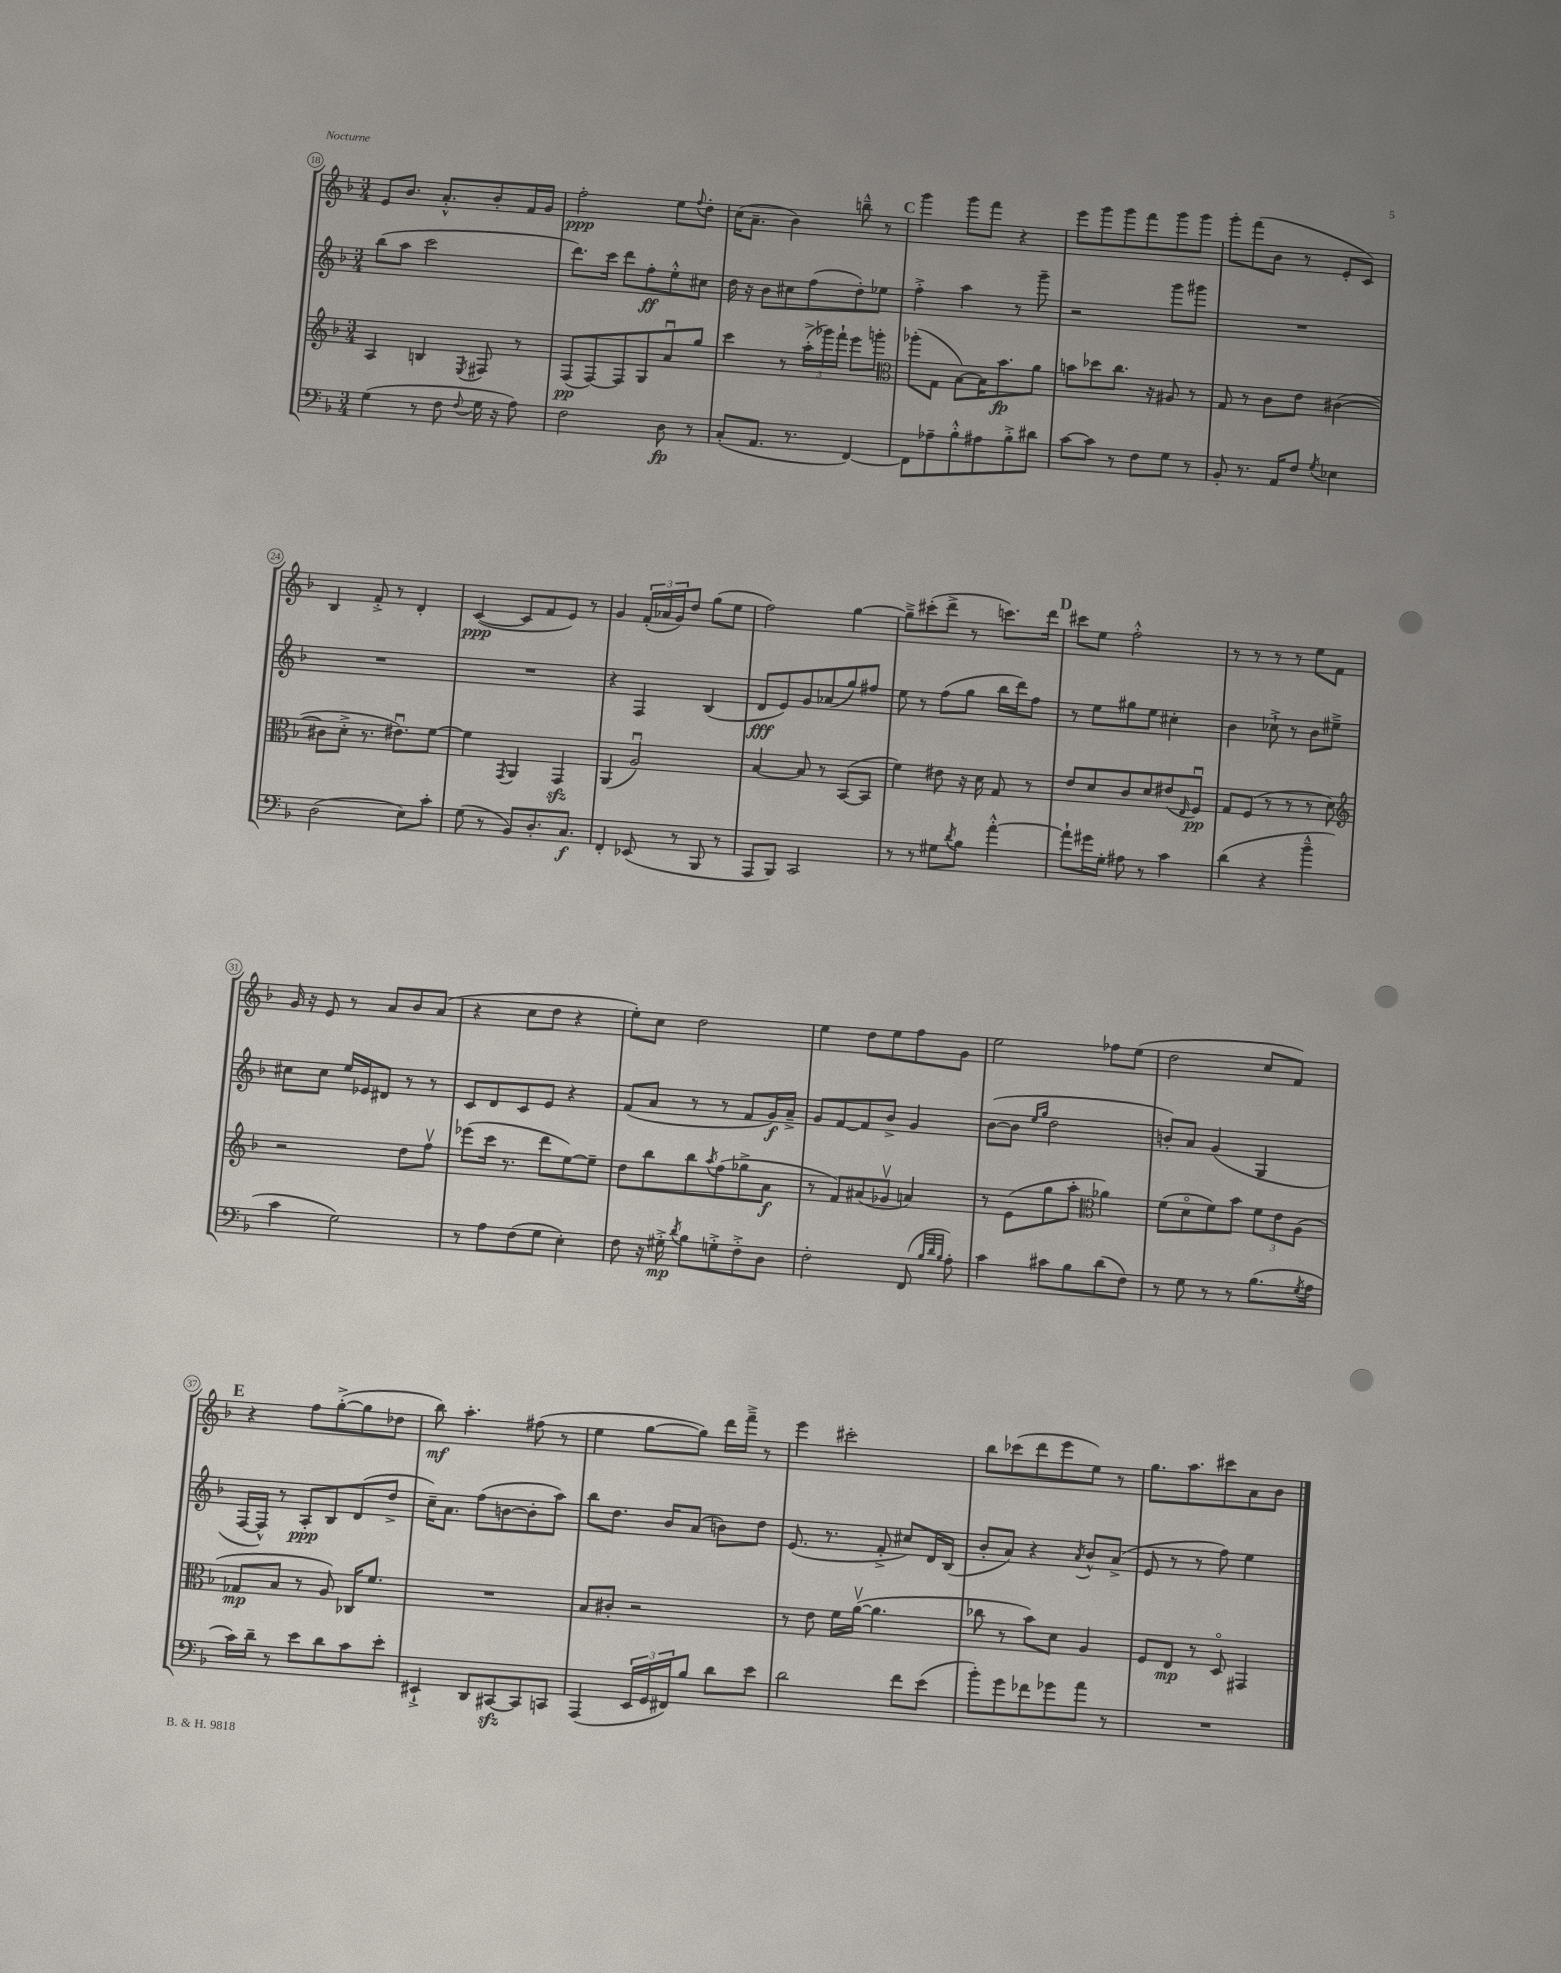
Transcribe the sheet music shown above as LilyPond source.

<<
\new StaffGroup <<
\new Staff = "s0" {
    \clef treble \key f \major \numericTimeSignature \time 3/4
    e'8 bes'8. a'8.-.-^ bes'8-. f'16 g'16 |
    f''2-.\ppp e''8 \appoggiatura { f''8 } d''8-. |
    c''16( a'8.-- bes'4) b''8---^ r8 |
    \mark \markup { \bold "C" } g'''4 g'''8 f'''8 r4 |
    e'''8 g'''8 g'''8 f'''8 g'''8 g'''8 |
    g'''8-. f'''8( bes'8 r8 e'8-. c'8) |
    bes4 f'8-.-> r8 d'4-. |
    c'4~\ppp( c'8 f'8 e'8) r8 |
    g'4 \tuplet 3/2 { f'16-.( aes'16 g'16) } d''8 g''8( e''8 |
    f''2) g''4~ |
    g''8---> cis'''8-.( d'''8-> r8 c'''8.) d'''16 |
    \mark \markup { \bold "D" } cis'''8 e''8 f''2-.-^ |
    r8 r8 r8 r8 e''8 f'8 |
    g'16 r16 e'8 r8 a'8 bes'8 a'8( |
    r4 c''8 d''8 r4 |
    e''8-.) c''8 d''2 |
    e''4 d''8 e''8 f''8 g'8 |
    e''2 fes''8 e''8( |
    d''2 c''8 f'8) |
    \mark \markup { \bold "E" } r4 f''8 g''8~-.->( g''8 des''8 |
    bes''8\mf) a''4.-. fis''8( r8 |
    e''4 g''8~ g''8) d'''16 f'''16---> r8 |
    e'''4 cis'''2-. |
    bes''8 ces'''8( d'''8 e'''8 e''8) r8 |
    g''8. a''8. cis'''8 a'8 bes'8 \bar "|." |
}
\new Staff = "s1" {
    \clef treble \key f \major \numericTimeSignature \time 3/4
    bes''8( a''8 c'''2 |
    d'''8.) c'''16 d'''8 f''8-.\ff e''8-.-^ cis''8 |
    d''16 r16 bes'8 cis''8 f''8( d''8-.) ees''8 |
    \mark \markup { \bold "C" } f''4-.-> a''4 r8 g'''8-- |
    r2 g'''8 gis'''8 |
    R2. |
    R2. |
    R2. |
    r4 f4 bes4( |
    d'8\fff e'8) g'8 aes'8( g''8) fis''8 |
    e''8 r8 f''8( g''8 bes''16 d'''16) f''8 |
    \mark \markup { \bold "D" } r8 e''8 gis''8 e''8 cis''4-. |
    bes'4 ces''8-!-> r8 bes'8 eis''8---> |
    cis''8 cis''8 e''16 ees'16 dis'8 r8 r8 |
    c'8 d'8 c'8 e'8 r4 |
    f'8( a'8 r8 r8 f'8 g'16\f) a'16---> |
    g'8 f'8~ f'8 bes'8-> g'4 |
    bes'8~( bes'8 \grace { e''16 g''16 } d''2 |
    b'8-.) a'8 g'4( g4 |
    \mark \markup { \bold "E" } f16~ f16-^) r8 a8-.\ppp bes8 d'8( d''8-> |
    c''16--) a'8. f''8( b'8~ b'8-. a''8) |
    bes''8 d''8. bes'16 a'8( b'8) d''8 |
    e'8.( r8. f'8-.-> cis''8) d'16 bes16( |
    bes'8-. a'8) r4 \acciaccatura { a'8 } bes'8-^ a'8->( |
    e'8 r8 r8 f''8) e''4 \bar "|." |
}
\new Staff = "s2" {
    \clef treble \key f \major \numericTimeSignature \time 3/4
    a4 b4 \acciaccatura { e8 } fis8 r8 |
    f8\pp( f8~) f8 g8 a'8\downbow g''8 |
    c'''4 r8 \tuplet 3/2 { a''16-.->( ges'''16) f'''16-! } e'''8 g'''8-. |
    \mark \markup { \bold "C" } \clef alto aes''8-.( g8 bes8~) bes16 bes'8.\fp a'8 |
    b'8 des''8 c''8. r16 ais8 r8 |
    g8 r8 c'8 e'8 cis'4~( |
    cis'8 d'8-.-> r8. eis'8.\downbow) f'8~ |
    f'4 \acciaccatura { g,8 } a,4 g,4\sfz |
    a,4( a2\downbow) |
    bes4~ bes8 r8 bes,8~( bes,8 |
    f'4) eis'8 r16 d'16 g8 r8 |
    \mark \markup { \bold "D" } e'8 d'8 c'8 d'8 eis'8( \grace { e16 } f8\downbow\pp) |
    g8 f8( r8 r8 r8 d'8) |
    \clef treble r2 d''8 f''8\upbow |
    ees'''8( c'''16 r8. d'''8 e''8~) e''8-- |
    d''8 bes''8 bes''8 \acciaccatura { a''8 } f''8( ges''8-> a'8\f |
    r8 f'8) ais'8( ges'8\upbow a'4) |
    r8 e'8( g''8 a''8-. \clef alto aes'4) |
    f'8( d'8\flageolet f'8) bes'8 \tuplet 3/2 { f'8 e'8 a8( } |
    \mark \markup { \bold "E" } ges8\mp bes8 r8 a8) ces16 f'8. |
    R2. |
    bes8 cis'8-. r2 |
    r8 e'8 f'16 a'16~\upbow( a'4. |
    ces''8 r8 bes'8) d'8 a4 |
    f8 e8\mp r8 d8\flageolet gis,4 \bar "|." |
}
\new Staff = "s3" {
    \clef bass \key f \major \numericTimeSignature \time 3/4
    g4( r8 f8 \appoggiatura { f8 } g16 r16 a8) |
    f2 d8\fp r8 |
    c8-.( a,8. r8. f,4~) |
    \mark \markup { \bold "C" } f,8 aes8-- bes8-.-^ ais8 bes8-.-> dis'8 |
    c'8~ c'8 r8 f8 g8 r8 |
    bes,8-. r8. a,16 f8 \acciaccatura { g8 } ees4 |
    d2( e8) c'8-. |
    g8( r8 bes,8) d8.-. c8.\f |
    f,4-. ees,8( r8 bes,,8 r8 |
    a,,8 bes,,8) c,2 |
    r8 r8 gis8 \acciaccatura { d'8 } bes8 a'4~-.-^ |
    \mark \markup { \bold "D" } a'8-! gis'16 g16-. ais8 r8 c'4 |
    d'4( r4 bes'4---^ |
    c'4 g2) |
    r8 a8 f8( g8 e4-.) |
    f8 r16 gis16-.->\mp \acciaccatura { d'8 } bes8 g8-.-> f8-.-> d8 |
    f2-. f,8( \grace { bes32 d'32 bes32 } a8-.) |
    c'4 cis'8 bes8 d'8( f8) |
    r8 g8 r8 r8 bes8.( \acciaccatura { g8 } a16 |
    \mark \markup { \bold "E" } c'16) d'16-- r8 e'8 d'8 c'8 e'8-. |
    eis,4-!-> d,8 cis,8~\sfz cis,8 c,8 |
    a,,4( \tuplet 3/2 { e,16 g,16 fis,16) } bes8 d'8 e'8 |
    d'2 f'8 e'8( |
    bes'8-.) g'8 fes'8 ges'8 a'8 r8 |
    R2. \bar "|." |
}
>>
>>
\layout { \context { \Score currentBarNumber = #18 \override BarNumber.stencil = #(make-stencil-circler 0.1 0.3 ly:text-interface::print) } }
